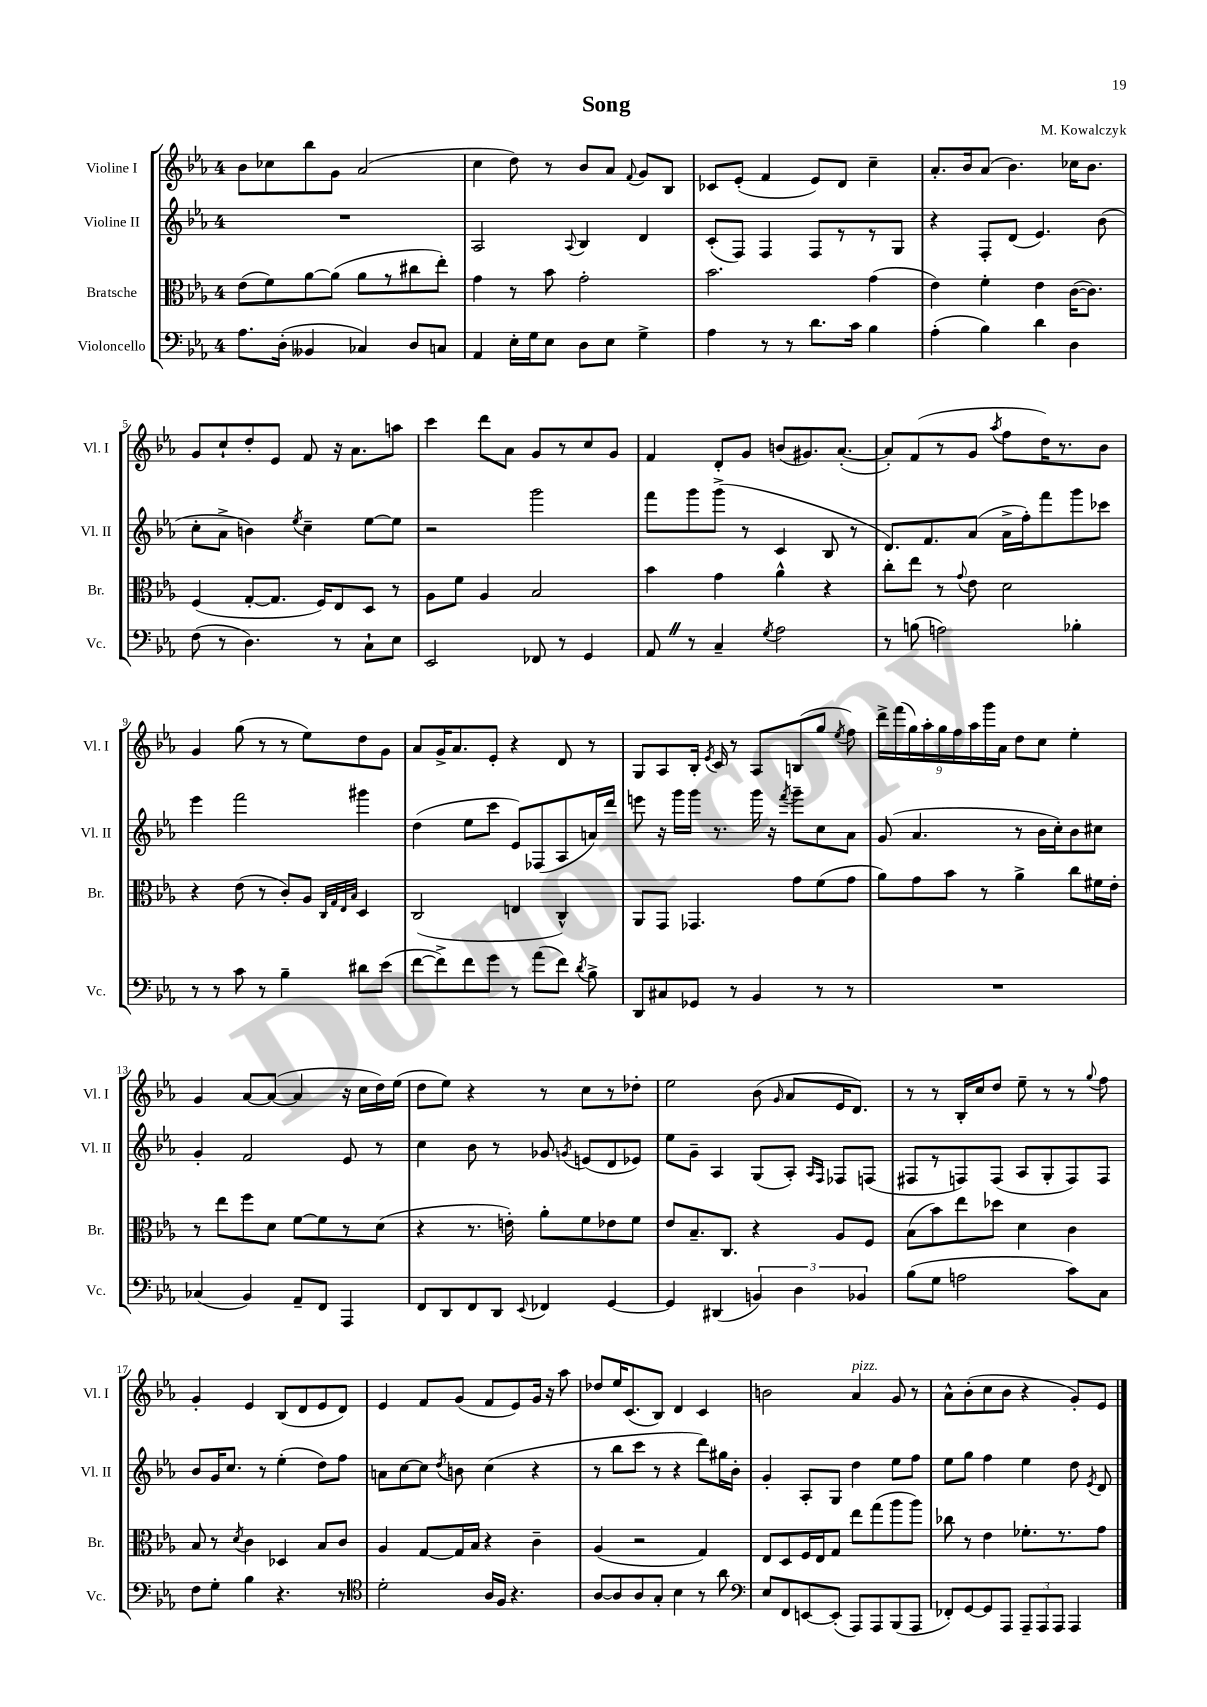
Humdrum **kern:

**kern	**kern	**kern	**kern
*staff4	*staff3	*staff2	*staff1
*clefF4	*clefC3	*clefG2	*clefG2
*k[b-e-a-]	*k[b-e-a-]	*k[b-e-a-]	*k[b-e-a-]
*M4/4	*M4/4	*M4/4	*M4/4
8.A-\L	(8e-\L	1r	8b-\L
.	8f\)	.	8cc-\
(16D'\Jk	.	.	.
4BB--/	[8a-\	.	8bb-\
.	(8a-\]J	.	8g\J
4C-/)	8a-\L	.	(2a-/
.	8r	.	.
8D/L	8cc#\	.	.
8C/J	8ee-'\J)	.	.
=	=	=	=
4AA-/	4g\	2A-/	4cc\
16E-'\LL	8r	.	8dd\)
16G\J	.	.	.
8E-\J	8b-\	.	8r
.	.	8qqA-/	.
8D\L	2g'\	4B-/	8b-/L
8E-\J	.	.	8a-/J
.	.	.	8qqf/
4G^\	.	4d/	8g/L
.	.	.	8B-/J
=	=	=	=
4A-\	2.b-\	(8c'/L	8c-/L
.	.	8F/J)	(8e-'/J
8r	.	4F/	4f/
8r	.	.	.
8.d\L	.	8F/L	8e-/L)
.	.	8r	8d/J
16c\Jk	.	.	.
4B-\	(4g\	8r	4cc~\
.	.	8G/J	.
=	=	=	=
(4A-'\	4e-\)	4r	8.a-'/L
.	.	.	16b-/k
4B-\)	4f'\	8F'/L	(8a-/J
.	.	(8d/J	4.b-\)
4d\	4e-\	4.e-/)	.
4D\	([16c\LK	.	16cc-\LK
.	8.c\]J)	.	8.b-\J
.	.	(8b-\	.
=	=	=	=
(8F\	(4F/	8cc'\L	8g/L
8r	.	8a-^\J	8cc`/
4.D\)	[8G'/L	4b\)	8dd'/
.	8.G/]J	.	8e-/J
.	.	8qee-/	.
.	.	4cc~\	8f/
.	16F/LK)	.	.
8r	8E-/	.	16r
.	.	.	8.a-\L
8C`\L	8D/J	[8ee-\L	.
8E-\J	8r	8ee-\]J	8aa\J
=	=	=	=
2EE-/	8A-\L	2r	4ccc\
.	8f\J	.	.
.	4A-/	.	8ddd\L
.	.	.	8a-\J
8FF-/	2B-/	2ggg\	8g/L
8r	.	.	8r
4GG/	.	.	8cc/
.	.	.	8g/J
=	=	=	=
8AA-/	4b-\	8fff\L	4f/
8r	.	8ggg\	.
4C~/	4g\	(8ggg^\J	8d'/L
.	.	8r	8g/J
8qG/	.	.	.
2A-\	4a-^^\	4c/	(8b/L
.	.	.	8.g#/)
.	4r	8B-/	.
.	.	.	([8.a-'/J
.	.	8r	.
=	=	=	=
8r	8cc'\L	8.d/L)	8a-'/]L)
(8B\	8ee-\J	.	(8f/
.	.	8.f/	.
2A\)	8r	.	8r
.	8qqg/	.	.
.	8e-\	(8a-/J	8g/J
.	.	.	8qaa-/
.	2d\	16a-^\LL	8ff\L
.	.	16ff'\J)	.
.	.	8fff\	16dd\K)
.	.	.	8.r
4B-'\	.	8ggg\	.
.	.	8ccc-\J	8b-\J
=	=	=	=
8r	4r	4eee-\	4g/
8r	.	.	.
8c\	(8e-\	2fff\	(8gg\
8r	8r	.	8r
4B-~\	8c'/L)	.	8r
.	8A-/J	.	8ee-\L)
.	32qqC/LLL	.	.
.	32qqG/	.	.
.	32qqE-/	.	.
.	32qqB-/JJJ	.	.
8d#\L	4D/	4ggg#\	8dd\
(8e-\J	.	.	8g\J
=	=	=	=
[8f\L	(2C/	(4dd\	8a-/L
8f^\])	.	.	16g^/K
.	.	.	8.a-/
8f\	.	8ee-\L	.
8g\J	.	8ccc\J	8e-'/J
8r	4E/	8e-/L)	4r
(8a-\L	.	(8F-/	.
8f\J)	4C^^/)	8A-/	8d/
8qd/	.	.	.
8B-^\	.	16a/L)	8r
.	.	16ddd/JJ	.
=	=	=	=
8DD/L	8AA-/L	8eee\	8G/L
8C#/	8GG/J	16r	8A-/
.	.	16ggg\LL	.
8GG-/J	4.GG-/	16ggg\JJ	16B-'/Jk
.	.	.	8qe-/
.	.	8.r	16c/
8r	.	.	8r
4BB-/	.	16ggg\	8A-/L
.	.	16r	.
.	.	8qfff/	.
.	8g\L	8ggg~\L	(8B/
8r	(8f\	8cc\	8gg/J
.	.	.	8qee-/
8r	8g\J	8a-\J	8ff\)
=	=	=	=
1r	8a-\L)	(8g/	18ddd^\LL
.	.	.	(18fff\
.	.	.	18gg\)
.	8g\	4.a-/	.
.	.	.	18aa-'\
.	.	.	18gg\
.	8b-\J	.	.
.	.	.	18ff\
.	.	.	18aa-\
.	8r	.	.
.	.	.	18ggg\
.	.	.	18a-\JJ
.	4a-^\	8r	8dd\L
.	.	16b-\LL	8cc\J
.	.	16cc'\J)	.
.	8cc\L	8b-\	4ee-'\
.	16f#\L	8cc#\J	.
.	16e-'\JJ	.	.
=	=	=	=
(4C-/	8r	4g'/	4g/
.	8ee-\L	.	.
4BB-/)	8ff\	2f/	[8a-/L
.	8d\J	.	(8a-/_J
8AA-~/L	[8f\L	.	4a-/]
8FF/J	8f\]	.	.
4AAA-/	8r	8e-/	16r
.	.	.	16cc\LL
.	(8d\J	8r	16dd\)
.	.	.	(16ee-\JJ
=	=	=	=
8FF/L	4r	4cc\	8dd\L
8DD/	.	.	8ee-\J)
8FF/	8.r	8b-\	4r
8DD/J	.	8r	.
.	16e'\)	.	.
8qqEE-/	.	.	.
4FF-/	8a-'\L	8g-/	8r
.	.	8qg/	.
.	8f\	(8e/L	8cc\L
[4GG/	8e-\	8d/	8r
.	8f\J	8e-/J)	8dd-'\J
=	=	=	=
4GG/]	8e-/L	8ee-\L	2ee-\
.	8.B-~/	8g~\J	.
(4DD#/	.	4A-/	.
.	8.C/J	.	.
6BB/)	4r	(8G/L	(8b-\
.	.	.	16qqg/
.	.	8A-'/J)	8a-/L
6D\	.	.	.
.	.	16qqA-/LL	.
.	.	16qqF/JJ	.
.	8A-/L	8F-/L	16e-/K
.	.	.	8.d/J)
6BB-/	.	.	.
.	8F/J	(8F/J	.
=	=	=	=
(8B-\L	(8B-\L	8F#/L	8r
8G\J	8b-\)	8r	8r
2A\	8ee-\	8F/)	16B-'/LL
.	.	.	16cc/J
.	8dd-\J	(8F/J	8dd/J
.	4d\	8A-/L	8ee-~\
.	.	8G'/	8r
8c\L)	4c\	8F/)	8r
.	.	.	8qqgg/
8C\J	.	8F/J	8ff\
=	=	=	=
8F\L	8B-/	8b-/L	4g'/
8G'\J	8r	16g/K	.
.	.	8.cc/J	.
.	8qd/	.	.
4B-\	4c\	.	4e-/
.	.	8r	.
4.r	4D-/	(4ee-'\	(8B-/L
.	.	.	8d/
.	8B-/L	8dd\L)	8e-/
8r	8c/J	8ff\J	8d/J)
=	=	=	=
*clefC4	*	*	*
2d'\	4A-/	8a\L	4e-/
.	.	[8cc\	.
.	[8G/L	8cc\]J	8f/L
.	.	8qdd/	.
.	16G/]L	8b\	(8g/J
.	16B-/JJ	.	.
16A-/LL	4r	(4cc\	8f/L
16F/JJ	.	.	.
4.r	.	.	8e-/)
.	4c~\	4r	16g/Jk
.	.	.	16r
.	.	.	8aa-\
=	=	=	=
[8A-/L	(4A-/	8r	8dd-/L
8A-/]	.	8bb-\L	16ee-/K
.	.	.	(8.c/
8A-/	2r	8ccc\J	.
8G'/J	.	8r	8B-/J)
4B-\	.	4r	4d/
8r	4G/)	8ddd\L)	4c/
8a-\	.	16gg#\L	.
.	.	16b-'\JJ	.
=	=	=	=
*clefF4	*	*	*
8E-/L	8E-/L	4g'/	2b\
8FF/	8D/	.	.
[8EE/	16F/L	8A-'/L	.
.	16E-/J	.	.
(8EE'/]J	8G/J	8G/J	.
8AAA-/L)	8ee-\L	4dd\	4a-/
8AAA-/	(8gg\	.	.
(8BBB-/	8aa-\	8ee-\L	8g/
8AAA-/J	8aa-\J)	8ff\J	8r
=	=	=	=
8FF-'/L)	8cc-\	8ee-\L	8a-^^\L
[8GG/	8r	8gg\J	(8b-'\
8GG/]	4e-\	4ff\	8cc\
8AAA-/J	.	.	8b-\J
12AAA-~/L	8.f-'\L	4ee-\	4r
12AAA-/	.	.	.
12AAA-/J	.	.	.
.	8.r	.	.
4AAA-/	.	8dd\	8g'/L)
.	.	8qe-/	.
.	8g\J	8d/	8e-/J
==	==	==	==
*-	*-	*-	*-
